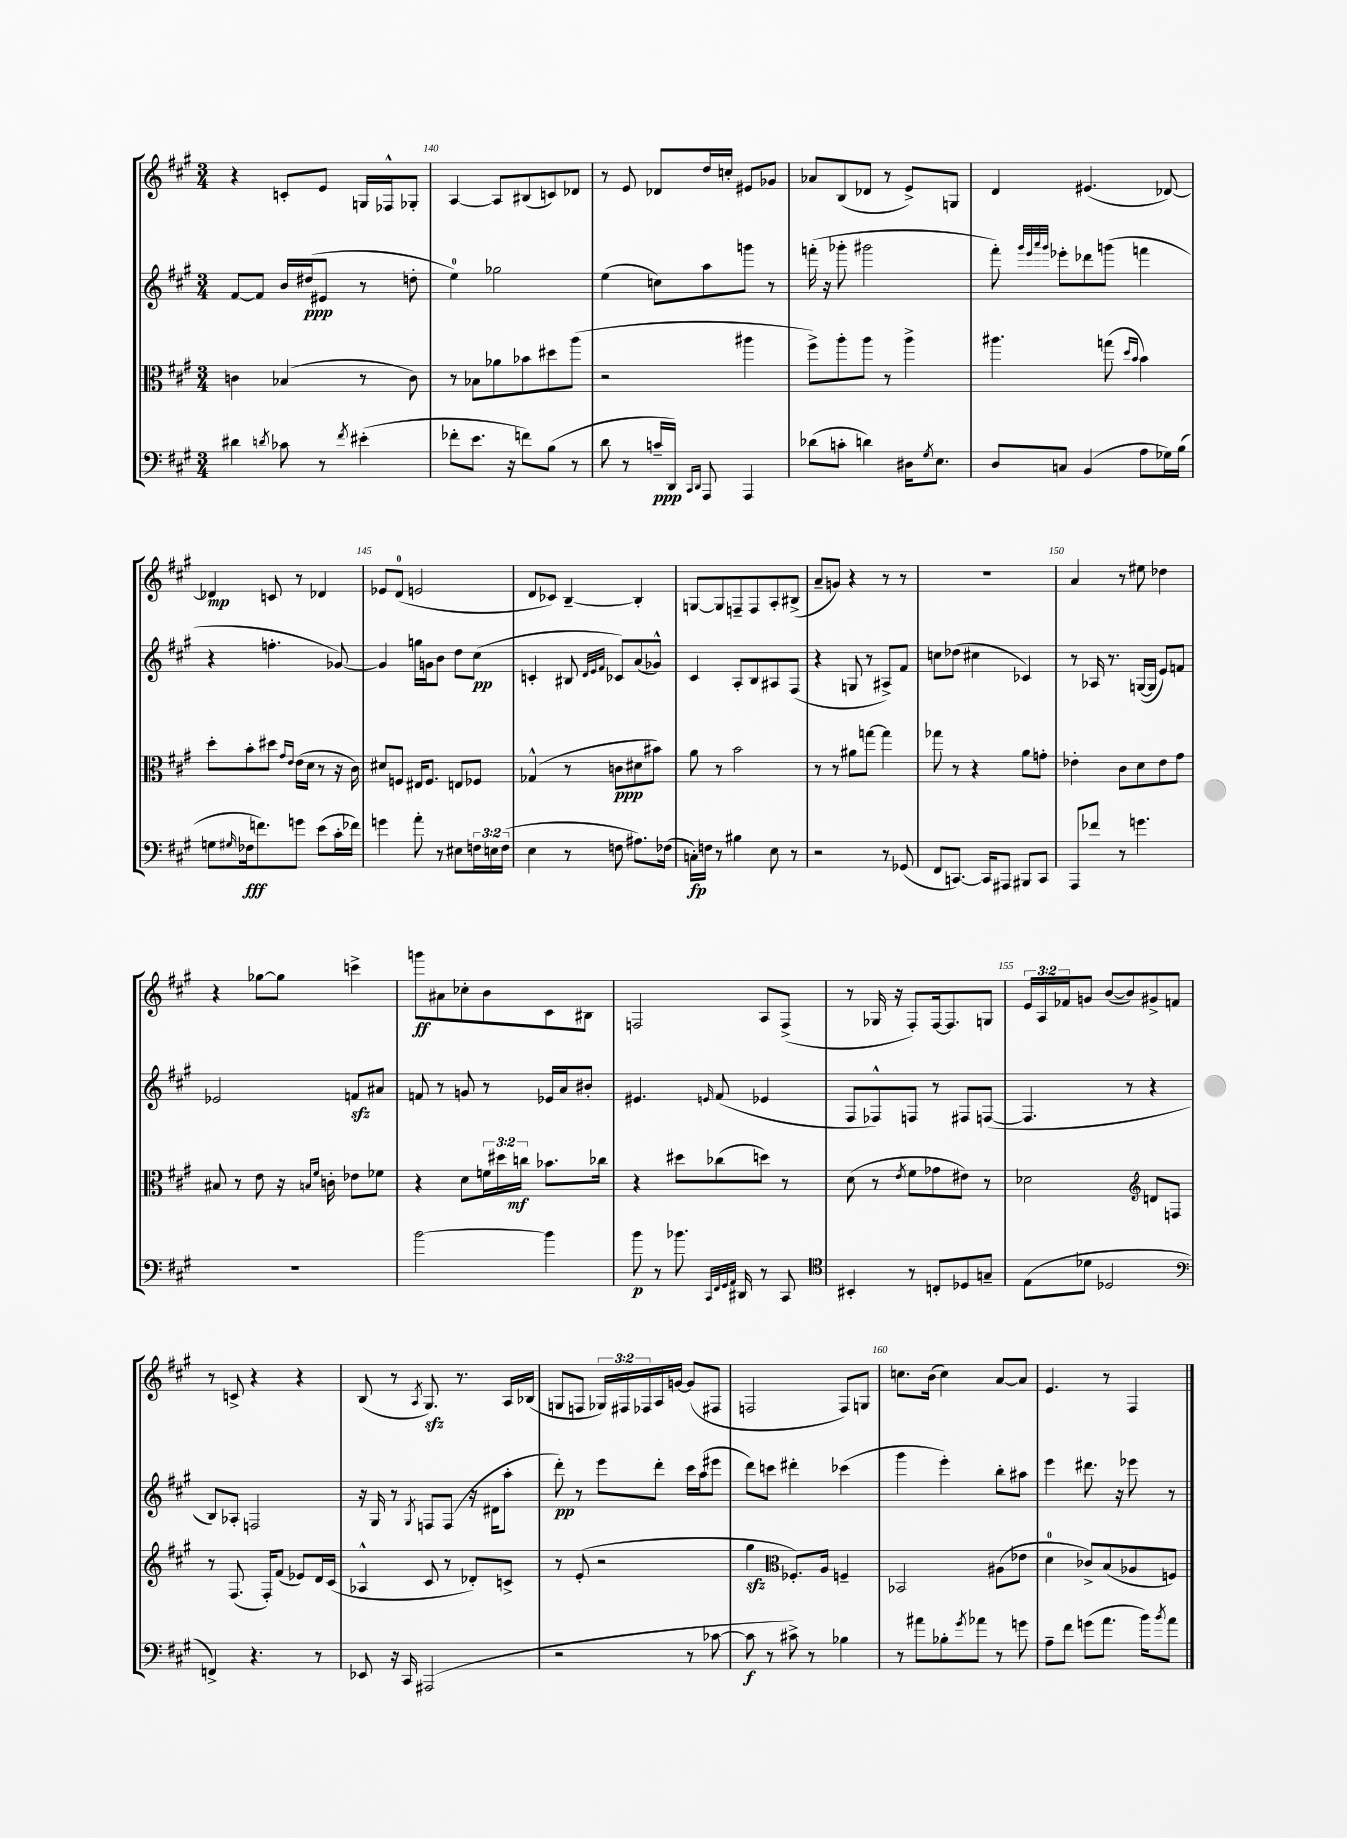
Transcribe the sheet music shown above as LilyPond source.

<<
\new StaffGroup <<
\new Staff = "s0" {
    \clef treble \key a \major \numericTimeSignature \time 3/4 \override Staff.TupletNumber.text = #tuplet-number::calc-fraction-text
    r4 c'8-. e'8 g16 fes16-^ ges8-. |
    a4~ a8 bis8( c'8) des'8 |
    r8 e'8 des'8 d''16 c''16-. eis'8 ges'8 |
    aes'8 b8( des'8 r8 e'8->) g8 |
    d'4 eis'4.( des'8~) |
    des'4\mp c'8 r8 des'4 |
    ees'8 d'8-0( e'2 |
    d'8 ces'8) b4~-- b4-. |
    g8~ g8 f8-- f8 a8-. bis8->( |
    a'8-- g'8) r4 r8 r8 |
    R2. |
    a'4 r8 eis''8 des''4 |
    r4 ges''8~ ges''8 c'''4-> |
    g'''8\ff ais'8 ces''8-. b'8 cis'8 bis8 |
    f2 a8 f8->( |
    r8 ges16 r16 fis8-.) fis16~ fis8. g8 |
    \tuplet 3/2 { e'16 a16 fes'16 } g'8 b'8~( b'8) gis'8-> f'8 |
    r8 c'8-> r4 r4 |
    b8( r8 \acciaccatura { a8 } gis8.\sfz) r8. a16 bes16( |
    g8 f8 \tuplet 3/2 { ges16) fis16 fes16 } a16 g'16~ g'8( fis8 |
    f2 f8) g8 |
    c''8. b'16( c''4) a'8~ a'8 |
    e'4. r8 fis4 \bar "|." |
}
\new Staff = "s1" {
    \clef treble \key a \major \numericTimeSignature \time 3/4
    fis'8~ fis'8 b'16 dis''16\ppp( eis'8 r8 d''8-. |
    e''4-0) ges''2 |
    e''4( c''8) a''8 g'''8 r8 |
    f'''16-.( r16 ges'''8-. gis'''2 |
    fis'''8-.) \grace { gis'''32 e'''32 a'''32 gis'''32 } ees'''8-. des'''8 g'''8( f'''4 |
    r4 f''4.-. ges'8~) |
    ges'4 g''16 g'16 b'8 d''8 cis''8\pp( |
    c'4-. bis8 \grace { d'32 e'32 fis'32 } ces'8) a'8( ges'8-^) |
    cis'4 a8-. b8 ais8 fis8( |
    r4 g8 r8 ais8->) fis'8 |
    c''8 des''8( cis''4 ces'4) |
    r8 aes16 r8. g16~( g16 e'8) f'8 |
    ees'2 f'8\sfz ais'8 |
    f'8 r8 g'8 r8 ees'16 a'16 bis'8-. |
    eis'4. \grace { e'16 } fis'8( ees'4 |
    fis8 fes8-^) f8 r8 fis8 f8~( |
    f4. r8 r4 |
    b8) aes8-. f2 |
    r16 gis16 r8 \acciaccatura { gis8 } f8 f8( r16 dis'16 a''8-. |
    d'''8-.\pp) r8 e'''8 d'''8-. cis'''16 a''16( eis'''8 |
    d'''8) c'''8 dis'''4-. ces'''4( |
    gis'''4 e'''4-.) b''8-. ais''8 |
    e'''4 dis'''8. r16 ees'''8 r8 \bar "|." |
}
\new Staff = "s2" {
    \clef alto \key a \major \numericTimeSignature \time 3/4 \override Staff.TupletNumber.text = #tuplet-number::calc-fraction-text
    c'4 bes4( r8 c'8) |
    r8 bes8 aes'8 bes'8 dis''8 a''8( |
    r2 ais''4 |
    fis''8->) a''8-. a''8 r8 a''4-> |
    ais''4. g''8( \grace { d''16 b'16 } b'4) |
    d''8-. b'8-. dis''8 \grace { gis'16 e'16 } e'16( d'16 r8 r16 cis'16) |
    dis'8 f8 eis16 f8. e8 fes8 |
    ges4-^( r8 c'8\ppp dis'8 bis'8) |
    a'8 r8 b'2 |
    r8 r8 ais'8 g''8~ g''4 |
    ges''8 r8 r4 a'8 g'8-. |
    ees'4-. cis'8 d'8 ees'8 gis'8 |
    bis8 r8 e'8 r16 \grace { b16 fis'16 } c'16-. ees'8 fes'8 |
    r4 d'8 \tuplet 3/2 { f'16 dis''16 c''16\mf } bes'8. ces''16 |
    r4 dis''8 ces''8( d''8) r8 |
    d'8( r8 \acciaccatura { e'8 } fis'8 ges'8 eis'8) r8 |
    des'2 \clef treble d'8 f8 |
    r8 fis8.( fis16-.) fis'8( ees'8) d'16 cis'16( |
    aes4-^ cis'8 r8 des'8-.) c'8-> |
    r8 e'8-.( r2 |
    gis''4\sfz \clef alto fes8.-.) a16 f4-- |
    bes,2 ais8( ees'8 |
    d'4-0 ces'8->) b8( aes8 f8) \bar "|." |
}
\new Staff = "s3" {
    \clef bass \key a \major \numericTimeSignature \time 3/4 \override Staff.TupletNumber.text = #tuplet-number::calc-fraction-text
    dis'4 \acciaccatura { d'8 } ces'8 r8 \acciaccatura { fis'8 } eis'4-.( |
    fes'8-. e'8. r16 f'8) b8( r8 |
    d'8 r8 c'16--\ppp d,16) \grace { cis,16 d,16 } a,,8 a,,4 |
    des'8( c'8-. d'4) dis16 \acciaccatura { gis8 } e8. |
    d8 c8 b,4( a8 ges16) b16( |
    g8 \grace { gis16 } fes16\fff f'8.) g'8 e'8( cis'16-. fes'16) |
    g'4 a'8-. r8 eis8 \tuplet 3/2 { f16 e16 f16( } |
    e4 r8 f8 ais8.) fes16( |
    c16-.\fp) f16 r8 bis4 e8 r8 |
    r2 r8 ges,8( |
    fis,8 c,8.~) c,16 ais,,8 bis,,8 c,8 |
    a,,8 fes'8 r8 g'4. |
    R2. |
    b'2~ b'4 |
    b'8\p r8 bes'8. \grace { cis,32 fis,32 gis,32 a,32 } dis,16 r8 cis,8 |
    \clef tenor bis,4-. r8 c8-. des8 g8-- |
    e8( des'8 des2 |
    \clef bass f,4->) r4. r8 |
    ees,8 r16 cis,16 ais,,2( |
    r2 r8 ces'8~ |
    ces'8\f r8 cis'8->) r8 bes4 |
    r8 ais'8 bes8-. \acciaccatura { gis'8 } aes'8 r8 g'8 |
    a8-- fis'8 g'8( a'8. b'16) \acciaccatura { b'8 } a'8 \bar "|." |
}
>>
>>
\layout { \context { \Score currentBarNumber = #139 \override BarNumber.break-visibility = ##(#f #t #t) barNumberVisibility = #(every-nth-bar-number-visible 5) } }
